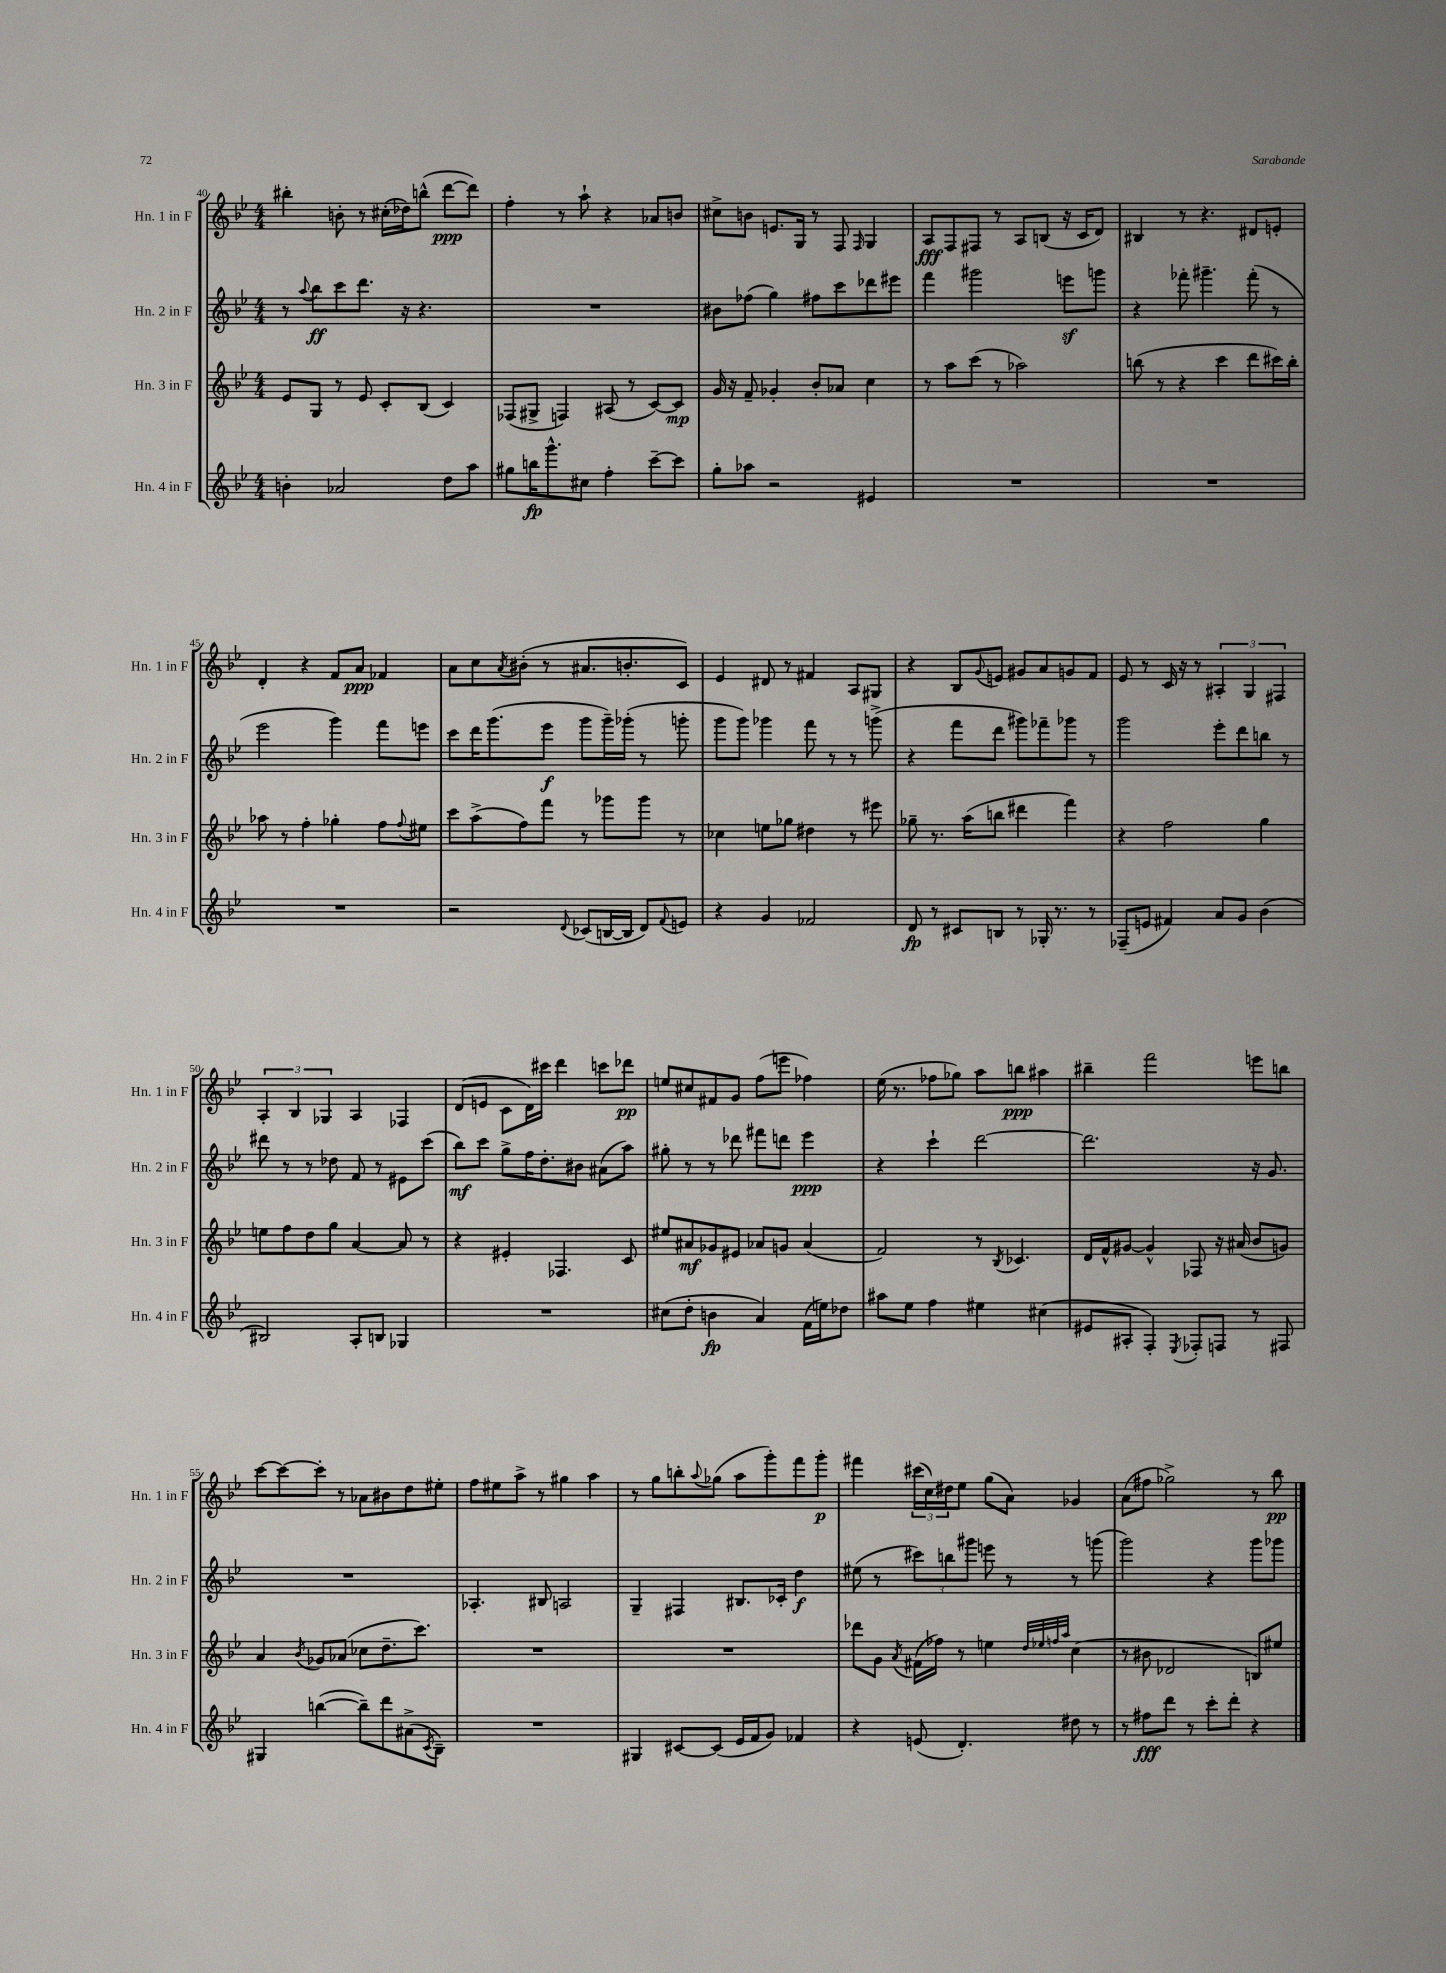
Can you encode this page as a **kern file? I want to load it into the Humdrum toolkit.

**kern	**kern	**kern	**kern
*staff4	*staff3	*staff2	*staff1
*clefG2	*clefG2	*clefG2	*clefG2
*k[b-e-]	*k[b-e-]	*k[b-e-]	*k[b-e-]
*M4/4	*M4/4	*M4/4	*M4/4
4b'	8e-	8r	4bb#'
.	.	8qqaa	.
.	8G	8bb-	.
2a-	8r	8ccc	8b'
.	8e-	8.ddd	8r
.	8c'	.	(16cc#'
.	.	16r	16dd-)
.	(8B-	4.r	(8bb^^
8dd	4c)	.	[8ddd
8aa	.	.	8ddd])
=	=	=	=
8gg#	(8F-	1r	4ff'
16bb	8G#^	.	.
8.ggg^^	.	.	.
.	4F)	.	8r
8cc#	.	.	8aa`
4ff'	(8A#	.	4r
.	8r	.	.
[8ccc~	[8c)	.	8a-
8ccc]	8c]	.	8b
=	=	=	=
8gg'	16g	8b#	8cc#^
.	16r	.	.
8aa-	8f~	(8ff-	8b
2r	4g-'	4gg)	8.e
.	.	.	16G
.	8b-'	8ff#	8r
.	8a-	8ccc	8F
.	.	.	16qqF
4e#	4cc	8ddd-	4G
.	.	8eee#	.
=	=	=	=
1r	8r	4fff	8A
.	8aa	.	8F
.	(8ccc	2ggg#	8F#
.	8r	.	8r
.	2aa-)	.	8A
.	.	.	(8B
.	.	8eee	16r
.	.	.	16c
.	.	8ggg	8d)
=	=	=	=
1r	(8bb	4r	4B#
.	8r	.	.
.	4r	8fff-'	8r
.	.	4.ggg#~	4.r
.	4ccc	.	.
.	8ddd	(8fff-'	8d#
.	16ccc#)	8r	8e'
.	16bb'	.	.
=	=	=	=
1r	8aa-	2eee-	4d'
.	8r	.	.
.	4ff'	.	4r
.	4gg-'	4ggg)	8f
.	.	.	8a
.	8ff	8fff	4f-
.	8qqff	.	.
.	8ee#	8eee	.
=	=	=	=
2r	8ccc	8ccc	8a
.	(8aa^	16ddd	8cc
.	.	(8.ggg	.
.	.	.	8qa
.	8ff)	.	(8b#'
.	8fff	8eee-	8r
8qqd	.	.	.
(8c-	8r	8ggg	8.a#
[16B	8ggg-	16ggg~)	.
16B]	.	(16ggg-'	8.b'
8d)	8ggg-	8r	.
8qqf	.	.	.
8e	8r	8ggg'	8c)
=	=	=	=
4r	4cc-	8ggg	4e-
.	.	8ggg)	.
4g	8ee	4ggg-	8d#
.	8gg-	.	8r
2f-	4dd#	8fff	4f#
.	.	8r	.
.	8r	8r	8A
.	8eee#	(8ggg^	8G#
=	=	=	=
8d	8gg-~	4r	4r
8r	8.r	.	.
8c#	.	8fff	8B-
.	(16aa	.	.
.	.	.	8qqg
8B	8bb	8ddd	8e
8r	4ddd#	8ggg#)	8g#
16G-'	.	8fff-~	8a
8.r	.	.	.
.	4fff)	8ggg-	8g
8r	.	8r	8f
=	=	=	=
(8F-~	4r	2ggg	8e-
8e	.	.	8r
4f#)	2ff	.	16c
.	.	.	16r
.	.	.	8r
8a	.	8eee-'	6A#'
8g	.	8ddd	.
.	.	.	6G
(4b-	4gg	8bb	.
.	.	.	6F#
.	.	8r	.
=	=	=	=
2B#)	8ee	8ddd#	6A'
.	8ff	8r	.
.	.	.	6B-
.	8dd	8r	.
.	.	.	6G-
.	8gg	8dd-	.
8A'	[4a	8f	4A
8B	.	8r	.
4G-	8a]	8e#	4F-
.	8r	(8ccc	.
=	=	=	=
1r	4r	8bb-)	(8d
.	.	8ccc	8e
.	4e#'	8gg^	8c
.	.	16ff	16d)
.	.	8.dd'	16ccc#
.	4.F-	.	4ddd
.	.	8b#	.
.	.	(8a#	8ccc
.	8c	8aa)	8ddd-
=	=	=	=
(8cc#	8ee#	8gg#'	8ee
8dd'	8a#	8r	8cc#
4b	8g-	8r	8f#
.	8e#	8ddd-	8g
4a)	8a-	8fff#	(8ff
.	8g	8ddd	8eee
(16f	(4a-	4eee-	4ff-)
16ee)	.	.	.
8dd-	.	.	.
=	=	=	=
8aa#	2f)	4r	(16ee-
.	.	.	8.r
8ee-	.	.	.
4ff	.	4ccc`	8ff-
.	.	.	8gg-)
4ee#	8r	[2ddd	8aa
.	8qB-	.	.
.	4.c-	.	8bb
(4cc#	.	.	4aa#
=	=	=	=
8e#	16d	2.ddd]	4bb#~
.	16f^^	.	.
8A#'	[8g#	.	.
4F')	4g#^^]	.	2fff
8qE-	.	.	.
8F-'	8F-	.	.
8F	16r	.	.
.	(16a#	.	.
8r	8b-	16r	8eee
.	.	8.g	.
8F#	8g)	.	8bb
=	=	=	=
4G#	4a	1r	[8ccc
.	.	.	8ccc_
.	8qb-	.	.
([4bb	8g-	.	8ccc']
.	(8a-	.	8r
8bb~])	8cc-	.	8a-
8ddd	8.dd~	.	8b#
(8a#^	.	.	8dd
.	8.ccc)	.	.
8qc	.	.	.
8B-~)	.	.	8ee#'
=	=	=	=
1r	1r	4.A-'	8ff
.	.	.	8ee#
.	.	.	8aa^
.	.	8B#	8r
.	.	2A	4gg#
.	.	.	4aa
=	=	=	=
4G#	1r	4G~	8r
.	.	.	8gg
[8c#	.	4F#	8bb'
.	.	.	8qqaa
(8c#]	.	.	(8gg-
16e-	.	8.B#	8aa
16f	.	.	.
8g)	.	.	8ggg')
.	.	16c-'	.
4f-	.	4dd	8fff
.	.	.	8ggg'
=	=	=	=
4r	8ddd-	(8ee#	4fff#
.	8g	8r	.
.	8qa	.	.
(8e	(16f#	12ccc#)	(24ccc#
.	.	.	24cc)
.	16ff-)	.	.
.	.	12bb	24dd#
4.d')	8r	.	8ee-
.	.	12ggg#	.
.	4ee	8eee	(8gg
.	.	8r	8a)
.	32qqdd	.	.
.	32qqee-	.	.
.	32qqff	.	.
.	32qqaa	.	.
8dd#	(4cc	8r	4g-
8r	.	(8ggg	.
=	=	=	=
8r	8r	2ggg)	(8a
8ff#	8b#	.	8ff#
8ddd	2d-	.	2gg-^)
8r	.	.	.
8ccc'	.	4r	.
8ddd'	.	.	.
4r	8B)	8ggg	8r
.	8ee#	8ggg-	8bb-
==	==	==	==
*-	*-	*-	*-
